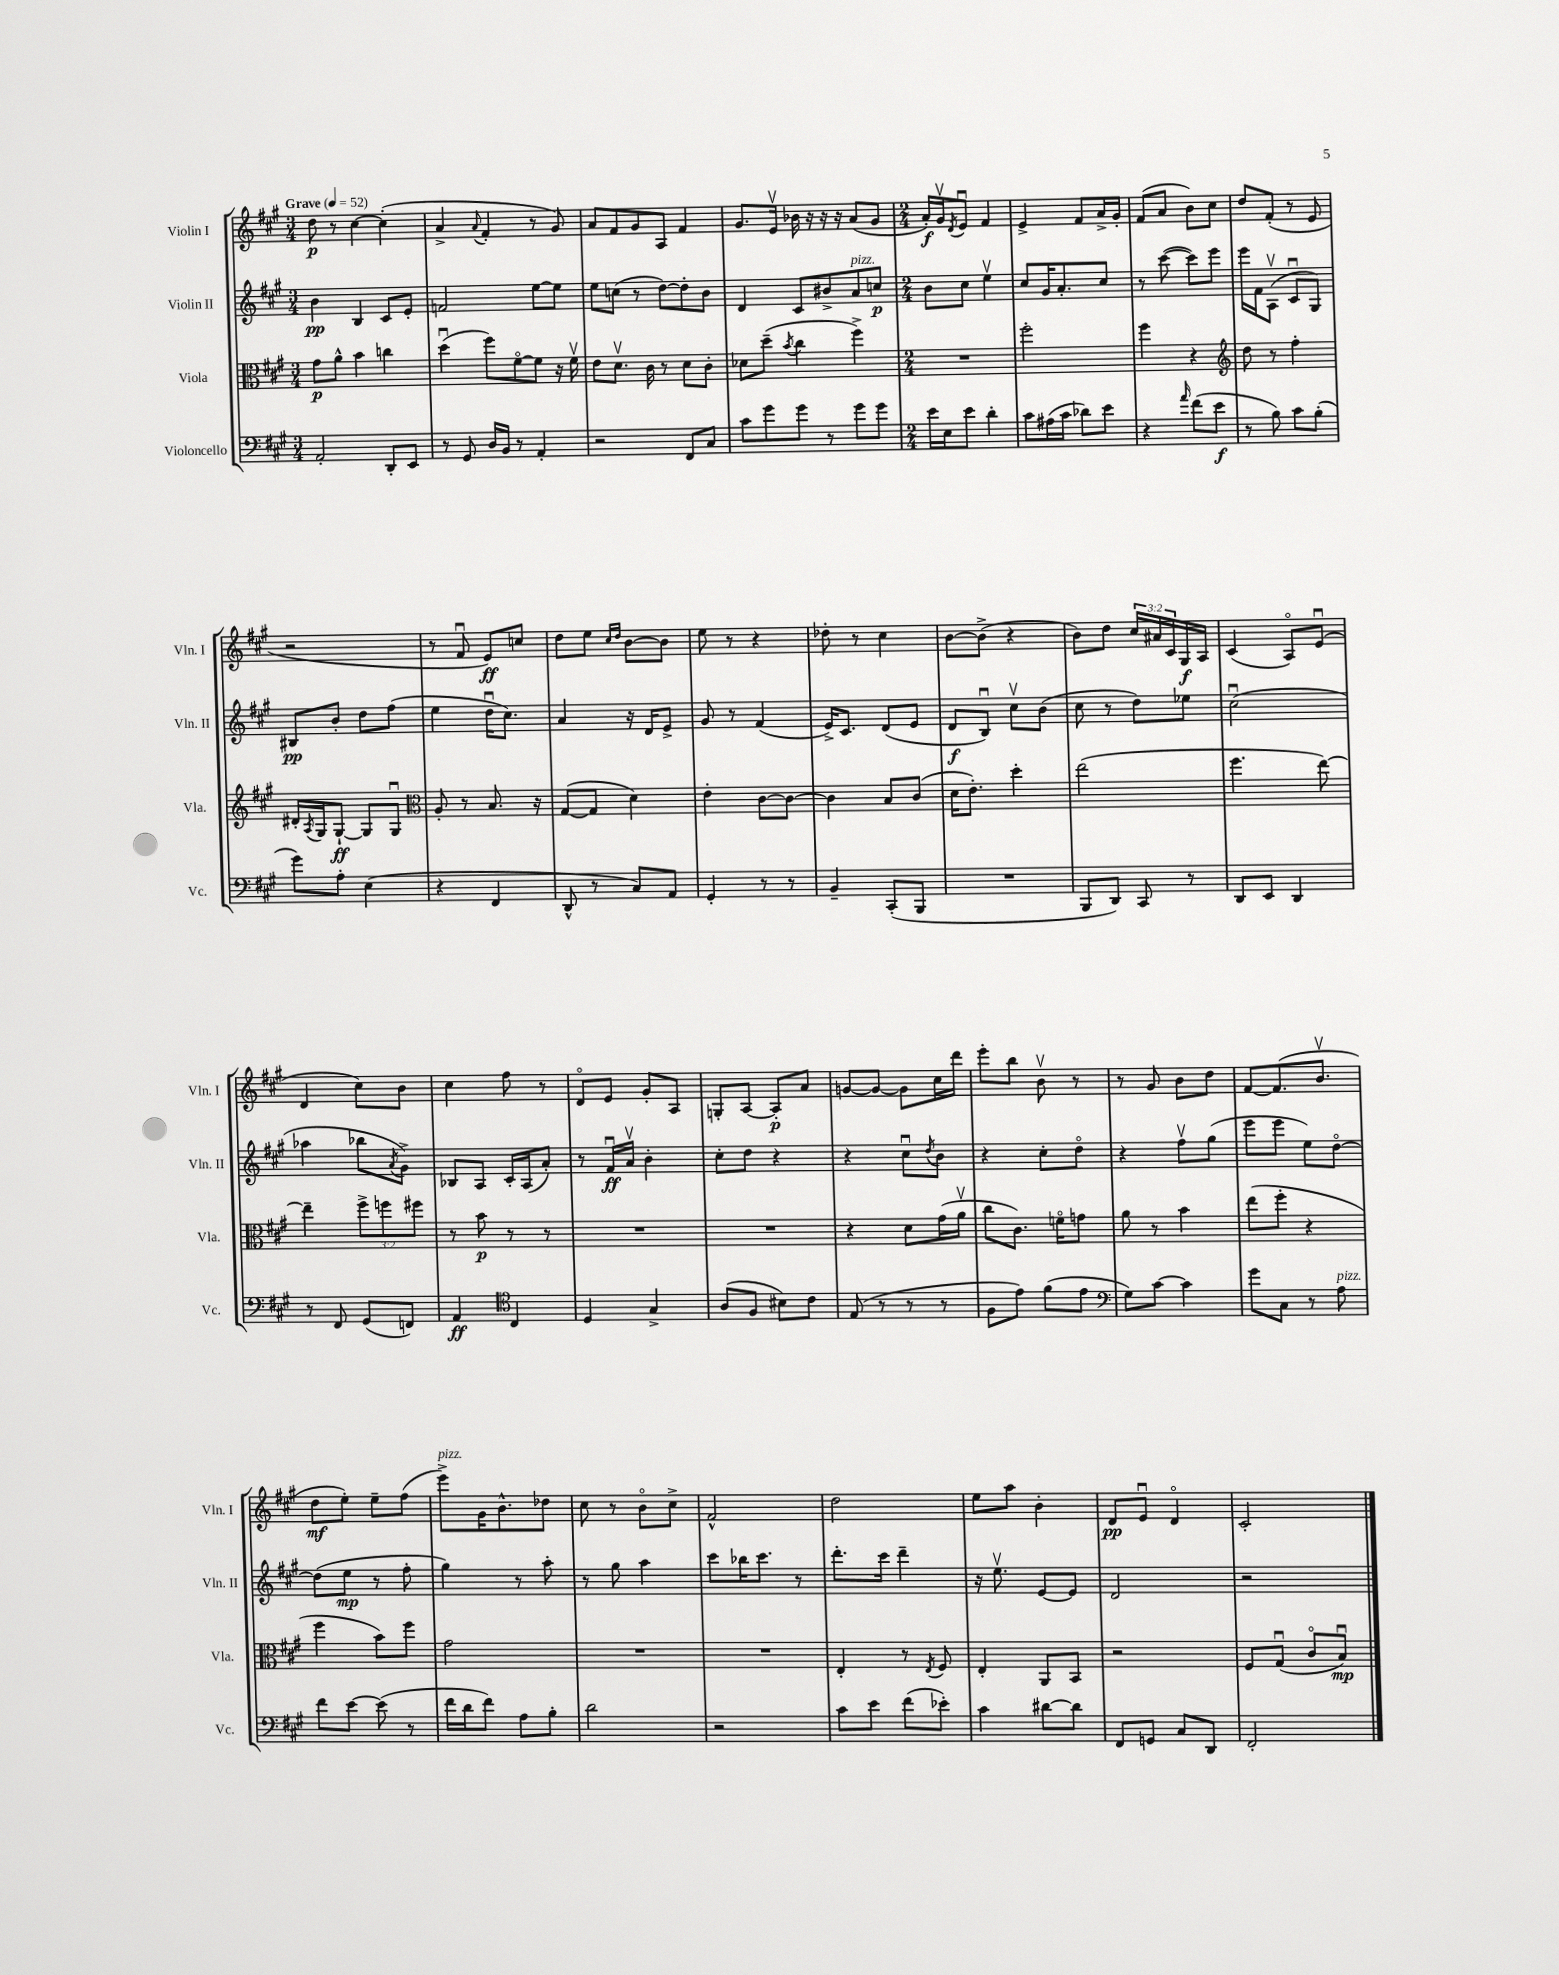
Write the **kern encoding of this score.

**kern	**kern	**kern	**kern
*staff4	*staff3	*staff2	*staff1
*clefF4	*clefC3	*clefG2	*clefG2
*k[f#c#g#]	*k[f#c#g#]	*k[f#c#g#]	*k[f#c#g#]
*M3/4	*M3/4	*M3/4	*M3/4
*MM52	*MM52	*MM52	*MM52
2AA'	8g#	4b	8dd
.	8a^^	.	8r
.	4b	4B	[4cc#
8DD'	4cc	8c#	(4cc#']
8EE	.	8e'	.
=	=	=	=
8r	(4ddu	2f	4a^
8GG#	.	.	.
.	.	.	8qqa
16D	8ff#)	.	4f#'
16BB	.	.	.
8r	[8f#o	.	.
4AA'	8f#]	[8ee	8r
.	16r	8ee]	8g#)
.	16f#v	.	.
=	=	=	=
2r	8e	8ee	8a
.	8.dv	(8cc	8f#
.	.	8r	8g#
.	16c#	.	.
.	8r	[8dd)	8A
8FF#	8d	8dd']	4f#
8C#	8c#'	8b	.
=	=	=	=
8c#	8d-	4d	8.g#
8g#	(8dd~	.	.
.	.	.	16ev
.	8qb	.	.
8g#	4cc#	8c#	16b-
.	.	.	16r
8r	.	8b#^	16r
.	.	.	16r
8g#	4ff#^)	8a	(8a
8g#	.	8cc	8g#
=	=	=	=
*M2/4	*M2/4	*M2/4	*M2/4
16e	2r	8b	16a')
16E	.	.	16g#v
.	.	.	8qd
8e	.	8cc#	8eu
4d'	.	4eev	4f#
=	=	=	=
8c#	2ff#'	8cc#	4e^
(16A#	.	16g#	.
16c#	.	8.a'	.
8d-)	.	.	8f#
8e	.	8cc#	16a^
.	.	.	16g#'
=	=	=	=
4r	4ff#	8r	(8f#
.	.	([8ccc#	8a
16qqa	.	.	.
(8f#	4r	8ccc#])	8b)
8e	.	8eee	8cc#
=	=	=	=
*	*clefG2	*	*
8r	8dd	16eee	8dd
.	.	16f#	.
8B)	8r	(8Av	(8f#'
8c#	4ff#'	8c#u	8r
(8B'	.	8G#)	8e
=	=	=	=
8g#)	16d#'	8B#	2r
.	8qA	.	.
.	16G#	.	.
8A'	[8G#`	8b'	.
(4E	8G#]	8dd	.
.	8G#u	(8ff#	.
=	=	=	=
*	*clefC3	*	*
4r	8A'	4ee	8r
.	8r	.	8f#u
4FF#	8.B	16ddu	8e)
.	.	8.cc#)	.
.	.	.	8cc
.	16r	.	.
=	=	=	=
8DD^^	([8G#	4a	8dd
8r	8G#]	.	8ee
.	.	.	16qqcc#
.	.	.	16qqdd
8C#)	4d)	16r	[8b
.	.	16d	.
8AA	.	8e^	8b]
=	=	=	=
4GG#'	4e'	8g#	8ee
.	.	8r	8r
8r	[8c#	(4f#	4r
8r	8c#_	.	.
=	=	=	=
4BB~	4c#]	16e^)	8dd-'
.	.	8.c#	.
.	.	.	8r
(8CC#'	8B	(8d	4cc#
8BBB	(8c#	8e	.
=	=	=	=
2r	16d	8d	[8b
.	8.e')	.	.
.	.	8Bu)	(8b^]
.	4dd'	8cc#v	4r
.	.	(8b	.
=	=	=	=
8BBB	(2ee	8cc#	8b)
8DD)	.	8r	8dd
8CC#	.	8dd)	24cc#
.	.	.	24a#
.	.	.	24c#
8r	.	8ee-	16G#
.	.	.	16A
=	=	=	=
8DD	4.ff#	(2cc#u	(4c#
8EE	.	.	.
4DD	.	.	8Ao)
.	[8ee)	.	(8eu
=	=	=	=
8r	4ee~]	4aa-	4d
8FF#	.	.	.
(8GG#	12ff#^	8bb-	8cc#)
.	12ff	.	.
.	.	8qa	.
8FF)	.	8g#^)	8b
.	12ff#	.	.
=	=	=	=
4AA	8r	8B-	4cc#
.	8b	8A	.
*clefC4	*	*	*
4C#	8r	16c#'	8ff#
.	.	(16A	.
.	8r	8a')	8r
=	=	=	=
4D	2r	8r	8do
.	.	16f#u	8e
.	.	16av	.
4G#^	.	4b'	8g#'
.	.	.	8A
=	=	=	=
(8A	2r	8cc#'	8G'
8F#	.	8dd	[8A
8B#)	.	4r	8A']
8c#	.	.	8a
=	=	=	=
(8E	4r	4r	[8g
8r	.	.	8g_
8r	8d	8cc#u	8g]
.	.	8qdd	.
8r	(16g#	8b	16cc#
.	16av	.	16ddd
=	=	=	=
8F#	8cc#	4r	8eee'
8e)	8.c#)	.	8bb
(8f#	.	8cc#'	8bv
.	16fo	.	.
8e	8g	8ddo	8r
=	=	=	=
*clefF4	*	*	*
8G#)	8a	4r	8r
[8c#	8r	.	8g#
4c#]	4b	8ff#v	8b
.	.	(8gg#	8dd
=	=	=	=
8g#	(8ee	8eee	[8f#
8C#	8ff#'	8eee	(8.f#]
8r	4r	8ee)	.
.	.	.	8.bv
8A	.	[8ddo	.
=	=	=	=
8f#	4ff#	(8dd]	8dd
[8e	.	8ee	8ee')
(8e]	8b)	8r	8ee~
8r	8ff#	8ff#'	(8ff#
=	=	=	=
16f#	2g#	4gg#)	8eee^)
16d	.	.	.
8f#)	.	.	16g#
.	.	.	8.b^^
8A	.	8r	.
8B'	.	8aa'	8dd-
=	=	=	=
2d	2r	8r	8cc#
.	.	8gg#	8r
.	.	4aa	8bo
.	.	.	8cc#^
=	=	=	=
2r	2r	8ccc#	2f#^^
.	.	16bb-	.
.	.	8.ccc#	.
.	.	8r	.
=	=	=	=
8c#	4E'	8.ddd'	2dd
8e	.	.	.
.	.	16ccc#	.
(8f#	8r	4ddd~	.
.	8qE	.	.
8e-')	8F#	.	.
=	=	=	=
4c#	4E'	16r	8ee
.	.	8.eev	.
.	.	.	8aa
[8d#	8AA	[8e	4b'
8d#]	8BB	8e]	.
=	=	=	=
8FF#	2r	2d	8d
8GG	.	.	8eu
8C#	.	.	4do
8DD	.	.	.
=	=	=	=
2FF#'	8F#	2r	2c#'
.	(8G#u	.	.
.	8c#o	.	.
.	8Bu)	.	.
==	==	==	==
*-	*-	*-	*-
